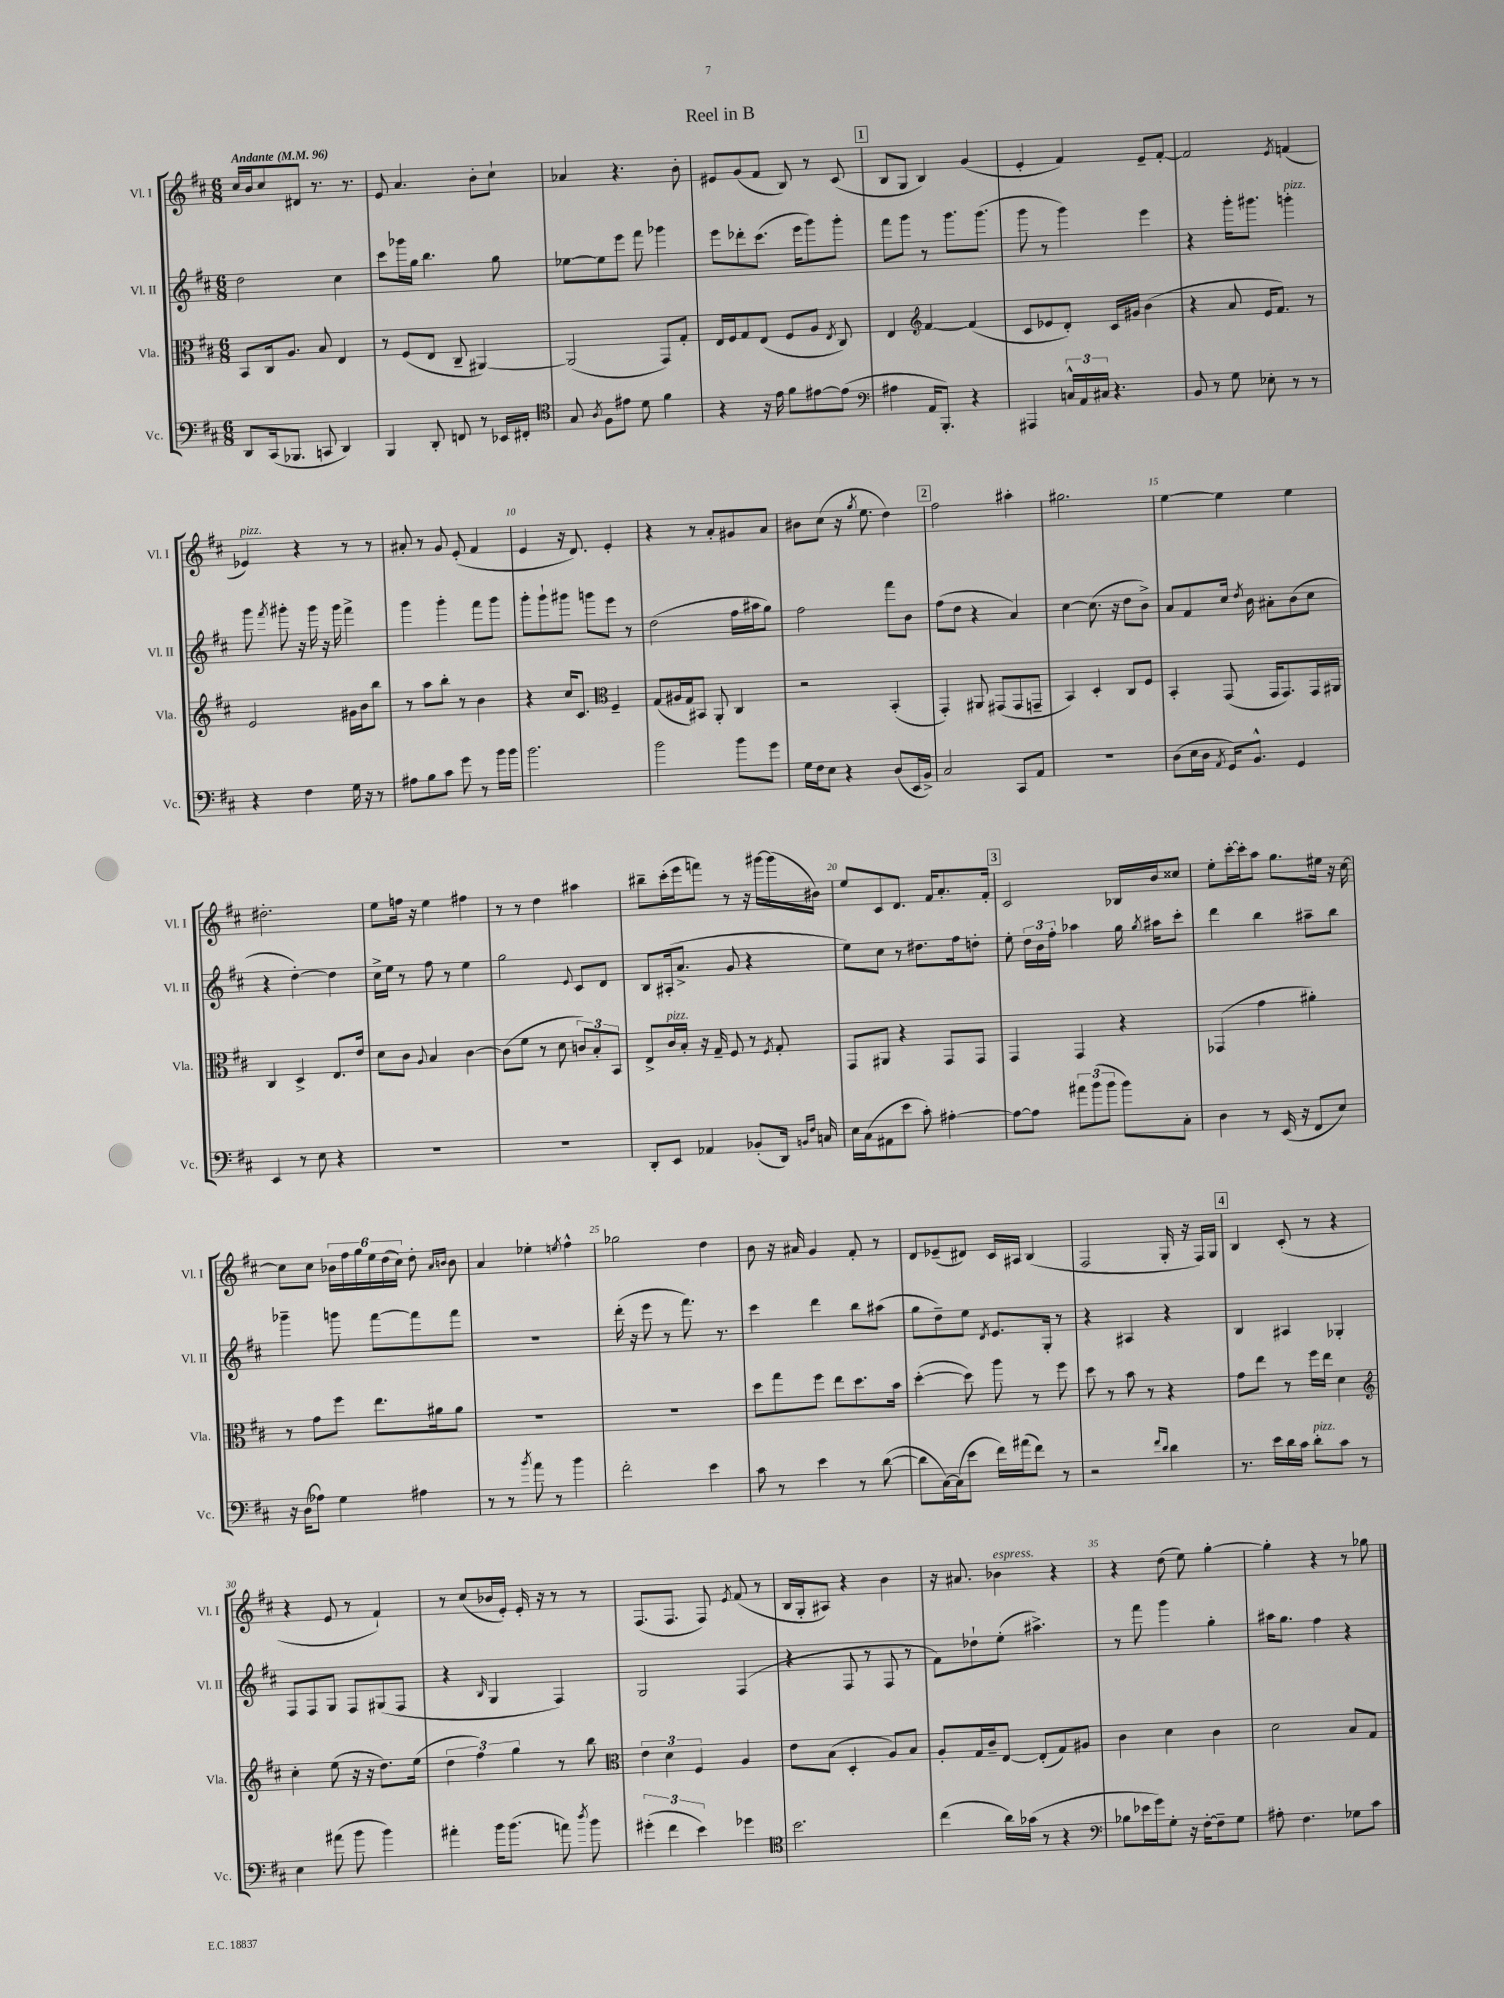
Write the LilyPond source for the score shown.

\header { title = "Reel in B" }
<<
\new StaffGroup <<
\new Staff = "s0" \with { instrumentName = "Vl. I" shortInstrumentName = "Vl. I" } {
    \clef treble \key d \major \numericTimeSignature \time 6/8 \tempo "Andante" 4 = 96
    \autoBeamOff cis''16[ b'16 cis''8 dis'8] r8. r8. |
    e'8 a'4. b'8[-. cis''8]-! |
    aes'4 r4. b'8-. |
    eis'8[ g'8( fis'8] b8) r8 cis'8( |
    \mark \markup { \box "1" } b8[ g8] b4) g'4( |
    e'4-. fis'4) e'8[-- fis'8]~-. |
    fis'2 \acciaccatura { e'8 } f'4( |
    ees'4^\markup { \italic "pizz." }) r4 r8 r8 |
    ais'8-. r8 g'8 e'8-.( fis'4 |
    e'4 r16 d'8.) e'4-. |
    r4 r8 a'8[-. gis'8 a'8] |
    bis'8[ cis''8]( r16 \acciaccatura { g''8 } e''8. d''4) |
    \mark \markup { \box "2" } fis''2 ais''4-. |
    gis''2. |
    e''4~ e''4 e''4 |
    dis''2.-. |
    e''8[ f''16] r16 e''4 fis''4 |
    r8 r8 d''4 ais''4 |
    bis''8[-- cis'''16-.( e'''16 f'''8]) r8 r16 gis'''16[~ gis'''16( bis'16]) |
    e''8[ cis'8 d'8.] fis'16[ a'8.-. fis'16]-. |
    \mark \markup { \box "3" } cis'2 bes16[ b'16 cisis''8] |
    e''8[-. cis'''16~-. cis'''16-. a''8] g''8.[ eis''16] r16 cis''16~ |
    cis''8[ cis''8] \tuplet 6/4 { bes'16[ fis''16 g''16 e''16 d''16( cis''16]) } d''8-. \grace { a'16[ b'16] } b'8 |
    a'4 ees''4-. \acciaccatura { e''8 } fis''4-^ |
    ges''2 d''4 |
    b'8 r16 ais'16 g'4 fis'8-. r8 |
    d'8[ ees'8--( dis'8]) cis'16[ ais16] b4( |
    fis2 g16-. r16 fis16[) g16] |
    \mark \markup { \box "4" } b4 cis'8-.( r8 r4 |
    r4 e'8 r8 fis'4-!) |
    r8 cis''8[( bes'16 e'16]-.) e'16-. r16 r8 r8 |
    fis8.[( fis8.] fis8) \acciaccatura { e'8 } fis'8( r8 |
    b16[ g16-. ais8]) r4 b'4 |
    r16 ais'8. bes'4^\markup { \italic "espress." } r4 |
    r4 d''8( e''8) g''4~-. |
    g''4-. r4 r8 ges''8 \bar "|." |
}
\new Staff = "s1" \with { instrumentName = "Vl. II" shortInstrumentName = "Vl. II" } {
    \clef treble \key d \major \numericTimeSignature \time 6/8
    \autoBeamOff d''2 cis''4 |
    cis'''8[ ges'''16 g''16] b''4. g''8 |
    ees''8[~ ees''8 e'''8] fis'''8 ges'''4 |
    e'''8[ des'''8-. cis'''8.]( e'''16[ g'''8) g'''8]-. |
    \mark \markup { \box "1" } fis'''8[ g'''8] r8 g'''8.[ g'''8.]( |
    g'''8 r8 g'''4) e'''4 |
    r4 g'''16[-. gis'''8.] g'''4-.^\markup { \italic "pizz." } |
    g'''8 \acciaccatura { fis'''8 } gis'''8-. r16 gis'''16 r16 gis'''16 fis'''4-> |
    g'''4 g'''4-. fis'''8[ g'''8] |
    g'''8[-. g'''8-! gis'''8] g'''8[ e'''8] r8 |
    d''2( fis''16[ ais''16 g''8]) |
    fis''2 fis'''8[ b'8] |
    \mark \markup { \box "2" } fis''8[( d''8] r4 a'4) |
    cis''4~ cis''8.( r16 d''8[ b'8]->) |
    a'8[ fis'8 cis''16] \acciaccatura { d''8 } b'16 ais'8[-. b'8( cis''8] |
    r4 d''4~-.) d''4 |
    cis''16[-> e''16] r8 fis''8 r8 e''4 |
    g''2 \appoggiatura { e'8 } cis'8[ d'8] |
    b8[ ais16-.( a'8.]-> g'8 r4 |
    e''8[) cis''8] r8 dis''8.[ fis''16 d''8]-. |
    \mark \markup { \box "3" } e''8-. \tuplet 3/2 { d''16[ b'16 fis''16]-. } aes''4 g''16 \acciaccatura { g''8 } ais''16[ cis'''8]-. |
    d'''4 b''4 ais''8[-- b''8] |
    ges'''4-- g'''8 fis'''8[~ fis'''8 fis'''8] |
    R2. |
    d'''16-.( r16 e'''8 r8 fis'''8.) r8. |
    cis'''4 d'''4 b''8[ ais''8]( |
    g''8[ d''8--) e''8] \acciaccatura { d'8 } e'8.[ g16]-. r8 |
    r4 ais4 r4 |
    \mark \markup { \box "4" } b4 ais4 ges4-. |
    fis8[ fis8 g8] fis8[ gis8( fis8] |
    r4 \grace { b16 } g4 fis4) |
    g2 fis4( |
    r4 fis8 r8 fis8 r8 |
    fis'8[) des''8-! e''8]-.( ais''4.->) |
    r8 fis'''8 g'''4 g''4-. |
    ais''16[ g''8.] fis''4 r4 \bar "|." |
}
\new Staff = "s2" \with { instrumentName = "Vla." shortInstrumentName = "Vla." } {
    \clef alto \key d \major \numericTimeSignature \time 6/8
    \autoBeamOff b,8[ cis16 a8.] b8 e4 |
    r8 fis8[( e8] cis8-- ais,4~) |
    ais,2( g,8[) g8]-. |
    e16[ fis16 g8 e8]( fis8[ a8] \acciaccatura { e8 } cis8) |
    \mark \markup { \box "1" } e4 \clef treble fis'4~ fis'4( |
    cis'8[ ees'8 d'8]-.) cis'16[ gis'16] b'4( |
    r4 a'8 e'16[ fis'8.]) r8 |
    e'2 gis'16[ b'16 b''8] |
    r8 a''8[ b''8]-. r8 b'4 |
    r4 cis''16[ cis'8.] \clef alto fis4-- |
    g8[( ais16 g16) bis,8] a,8-. cis4 |
    r2 b,4-.( |
    \mark \markup { \box "2" } g,4-.) ais,8 gis,8[( gis,8 g,8]-- |
    b,4) d4-. cis8[ fis8] |
    b,4-. g,8( g,16[ g,8.) g,16 ais,16] |
    cis4 d4-> e8.[ e'16] |
    d'8[ cis'8] \appoggiatura { a8 } b4 cis'4~ |
    cis'8[( fis'8] r8 d'8 \tuplet 3/2 { c'8[) b8-. b,8] } |
    e8[-> cis'16^\markup { \italic "pizz." } b16]-. r16 g16-- fis8 r8 \acciaccatura { fis8 } g8-. |
    g,8[ ais,8] r4 g,8[ g,8] |
    \mark \markup { \box "3" } g,4 g,4 r4 |
    ges,4( g'4 ais'4-.) |
    r8 g'8[ fis''8] e''8.[ ais'16 ais'8] |
    R2. |
    R2. |
    d''8[ g''8 fis''8] e''8[ d''8. b'16] |
    d''4~-.( d''8) a''8 r8 fis''8 |
    d''8 r8 b'8 r8 r4 |
    \mark \markup { \box "4" } g'8[ e''8] r8 fis''16[ e''16] d'4 |
    \clef treble cis''4-. e''8( r16 r16 d''8.[) e''16]( |
    \tuplet 3/2 { d''4 fis''4) g''4 } r8 b''8 |
    \clef alto \tuplet 3/2 { e'4 d'4 fis4 } a4 |
    e'8[ b8]( d4-. a8[) b8] |
    a8[-. g16 cis'16-- e8]~ e8[-.( g8) ais8] |
    cis'4 d'4 cis'4 |
    d'2 b8[ g8] \bar "|." |
}
\new Staff = "s3" \with { instrumentName = "Vc." shortInstrumentName = "Vc." } {
    \clef bass \key d \major \numericTimeSignature \time 6/8
    \autoBeamOff d,8[ cis,16( bes,,8.] c,8 d,4) |
    b,,4 d,8-. f,8 r8 ees,16[ fis,16]-. |
    \clef tenor g8 \acciaccatura { a8 } fis8[ eis'8] d'8 fis'4 |
    r4 r16 e'16 fis'8[ eis'8~ eis'8]( |
    \mark \markup { \box "1" } \clef bass ais4 a,16[ b,,8.]-.) r4 |
    ais,,4 \tuplet 3/2 { c16[-^ a,16 cis16] } r4. |
    b,8 r8 g8 ees8-. r8 r8 |
    r4 fis4 g16 r16 r8 |
    ais8[ b8 cis'8] g'8 r8 b'16[ b'16] |
    b'2. |
    b'2 b'8[ g'8] |
    g16[ fis16 e8] r4 d8[( e,16 b,16]->) |
    \mark \markup { \box "2" } cis2 cis,8[ a,8] |
    R2. |
    d8[( e16 d16] \acciaccatura { a,8 } g,16[) b,8.]-^ g,4 |
    e,4 r8 e8 r4 |
    R2. |
    R2. |
    d,8[-. e,8] aes,4 bes,8[-.( d,16]) \grace { b,16[ fis16] } c16 |
    e16[ cis16( ais,8 e'8] cis'8-.) ais4~-. |
    \mark \markup { \box "3" } ais8[~ ais8] \tuplet 3/2 { ais'8[ b'8( b'8] } b'8[) cis8]-. |
    d4 r8 e,16( r16 fis,8[ e8]) |
    r16 d16[( aes8]) g4 ais4 |
    r8 r8 \acciaccatura { b'8 } a'8 r8 b'4 |
    fis'2-. e'4 |
    cis'8 r8 e'4 r8 d'8~( |
    d'8[ cis16~) cis16( e'8] fis'16[) ais'16( fis'8]) r8 |
    r2 \grace { fis'16[ d'16] } d'4 |
    \mark \markup { \box "4" } r8. e'16[ d'16 cis'16] d'8[-.^\markup { \italic "pizz." } cis'8] r8 |
    e4 ais'8( b'8 b'4) |
    ais'4-. b'16[ b'8.]( a'8) \acciaccatura { d''8 } b'8 |
    \tuplet 3/2 { gis'4-.( fis'4 e'4) } ges'4 |
    \clef tenor b'2. |
    cis''4( a'16[) ges'16]( r8 r4 |
    \clef bass bes8[ ees'16 g'16) g8]-. r16 fis16[~-. fis8-- g8] |
    ais8-. fis4. ges8[ cis'8] \bar "|." |
}
>>
>>
\layout { \context { \Score \override BarNumber.break-visibility = ##(#f #t #t) barNumberVisibility = #(every-nth-bar-number-visible 5) } }
